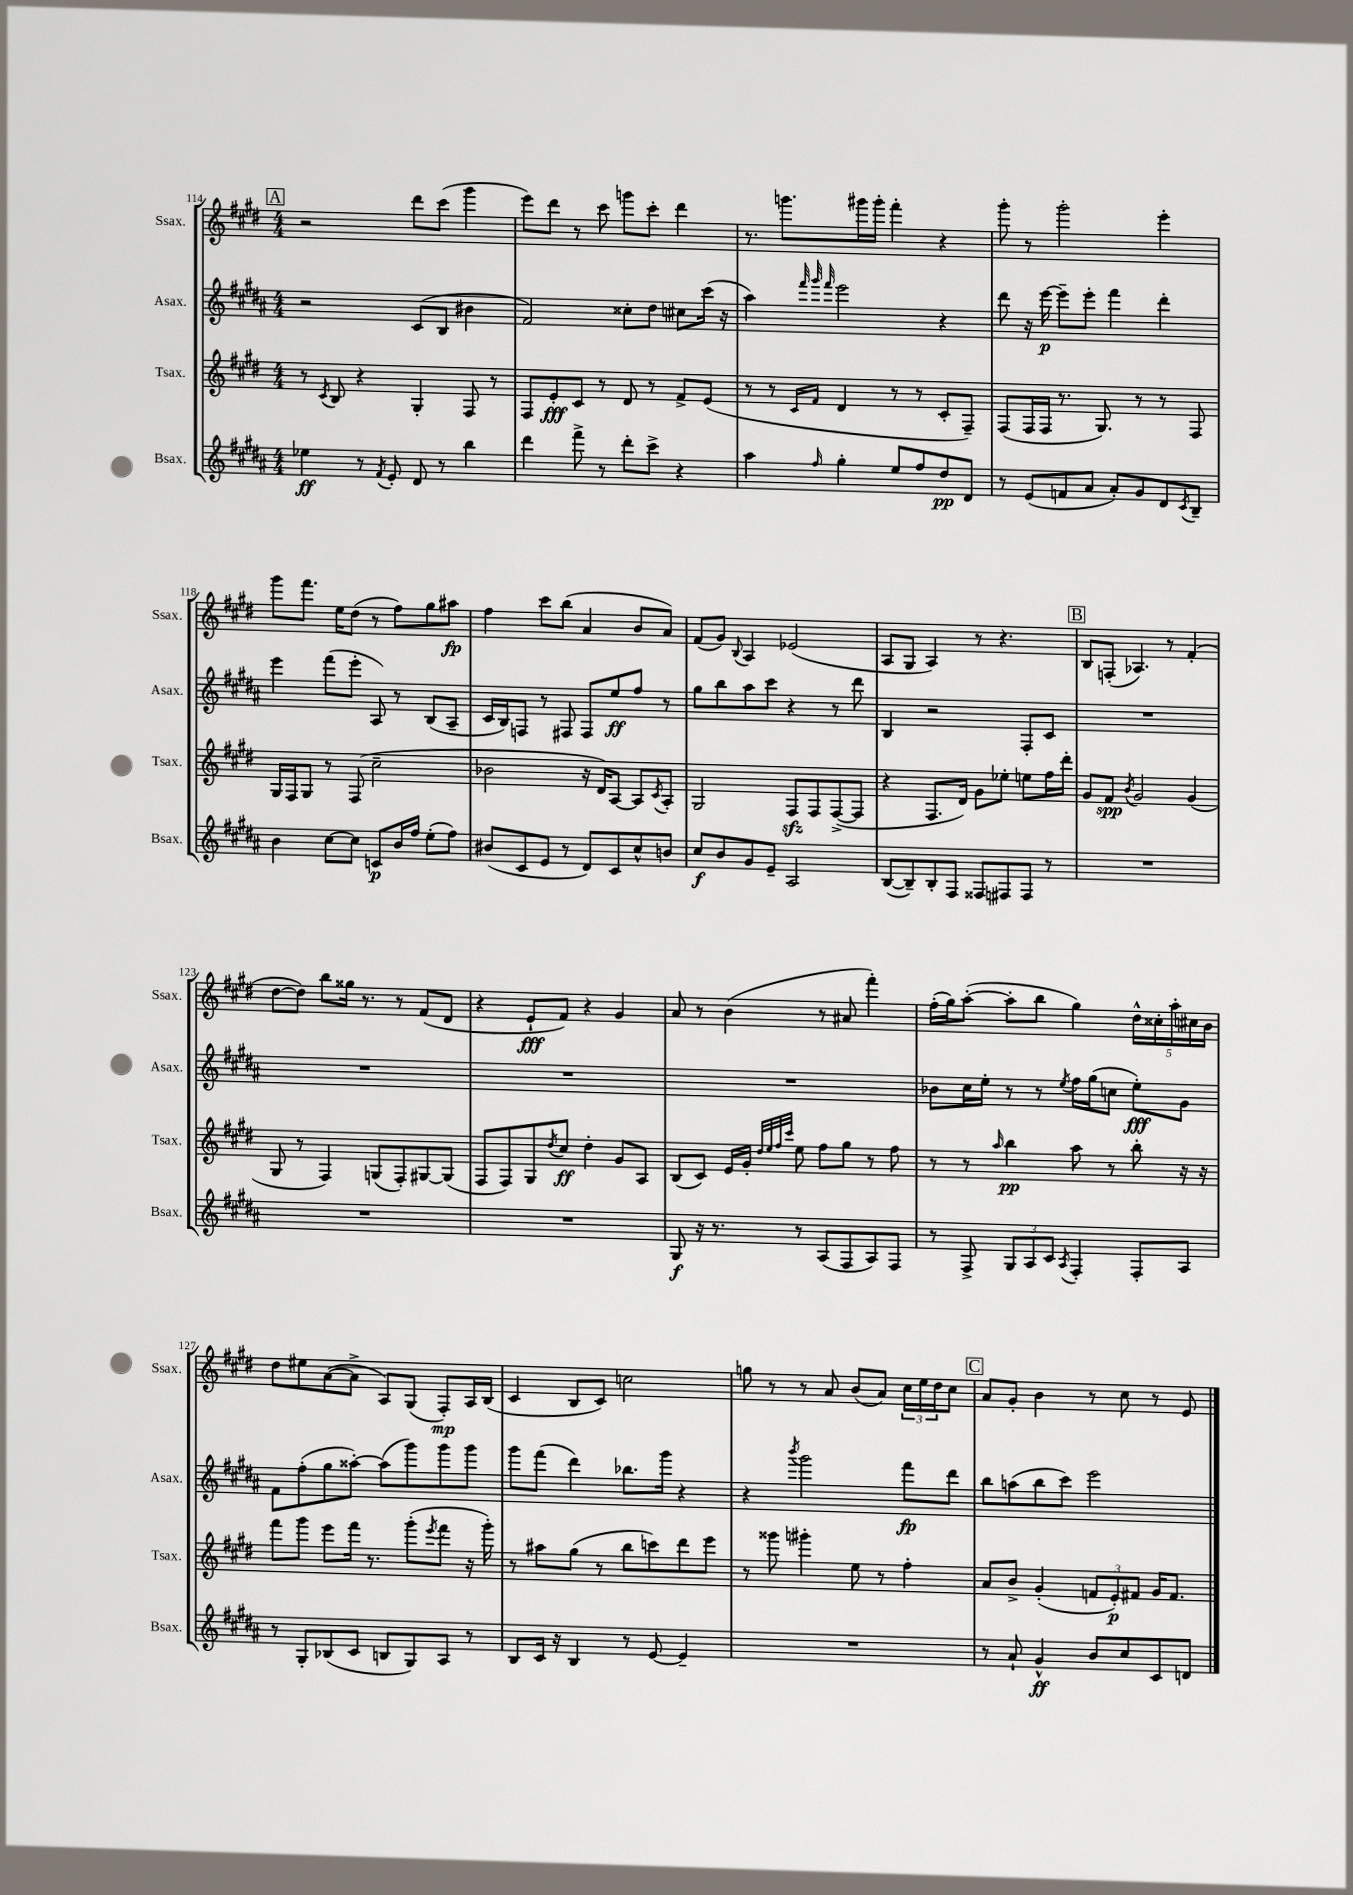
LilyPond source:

<<
\new StaffGroup <<
\new Staff = "s0" \with { instrumentName = "Ssax." shortInstrumentName = "Ssax." } {
    \clef treble \key e \major \numericTimeSignature \time 4/4
    \mark \markup { \box "A" } r2 dis'''8 cis'''8( gis'''4 |
    e'''8) dis'''8 r8 cis'''8 g'''8 cis'''8-. dis'''4 |
    r8. g'''8. gis'''16 gis'''16-. fis'''4-. r4 |
    gis'''8-. r8 gis'''2-. e'''4-. |
    gis'''8 fis'''8. e''16 dis''8( r8 fis''8) gis''8 ais''8\fp |
    fis''4 cis'''8 b''8( a'4 b'8 a'8) |
    fis'8( gis'8) \appoggiatura { b8 } a4 ees'2( |
    a8 gis8 a4) r8 r4. |
    \mark \markup { \box "B" } b8 f8-.( aes4.) r8 fis'4-.( |
    dis''8~ dis''8) b''8 gisis''16 r8. r8 fis'8( dis'8 |
    r4 e'8-!\fff fis'8) r4 gis'4 |
    a'8 r8 b'4( r8 ais'8 fis'''4-.) |
    fis''16-.( gis''16) a''8~-.( a''8-. b''8 gis''4) \tuplet 5/4 { dis''16-^ cisis''16-. a''16-. cis''16 b'16 } |
    dis''8 eis''8 a'8~( a'8-> a8) gis8( fis8-.\mp) a16 b16( |
    cis'4 b8 cis'8) c''2 |
    g''8 r8 r8 a'8 b'8( a'8) \tuplet 3/2 { cis''16 e''16 dis''16 } cis''8 |
    \mark \markup { \box "C" } a'8 gis'8-. b'4 r8 cis''8 r8 e'8 \bar "|." |
}
\new Staff = "s1" \with { instrumentName = "Asax." shortInstrumentName = "Asax." } {
    \clef treble \key b \major \numericTimeSignature \time 4/4
    \mark \markup { \box "A" } r2 cis'8( b8 bis'4 |
    fis'2) cisis''8-. dis''8 cis''8 cis'''16( r16 |
    ais''4) \grace { fis'''32 gis'''32 fis'''32 } e'''2 r4 |
    dis'''8 r16 e'''16~\p e'''8-- e'''8-. fis'''4 dis'''4-. |
    e'''4 fis'''8( e'''8-. ais8) r8 b8( ais8-- |
    cis'16 b16) f8 r8 fis8 fis8 e''8\ff fis''8 r8 |
    gis''8 b''8 ais''8 cis'''8 r4 r8 dis'''8 |
    b4 r2 fis8-. cis'8 |
    \mark \markup { \box "B" } R1 |
    R1 |
    R1 |
    R1 |
    bes'8 cis''16 e''16-. r8 r8 \acciaccatura { e''8 } fis''16 gis''16( c''8 e''8-.\fff) gis'8 |
    fis'8 fis''8-.( gis''8 aisis''8~-.) aisis''8( gis'''8) gis'''8 gis'''8 |
    gis'''8 fis'''8( dis'''4) bes''8. gis'''16 r4 |
    r4 \acciaccatura { b'''8 } gis'''2 fis'''8\fp dis'''8 |
    \mark \markup { \box "C" } b''8 a''8( b''8 cis'''8) e'''2 \bar "|." |
}
\new Staff = "s2" \with { instrumentName = "Tsax." shortInstrumentName = "Tsax." } {
    \clef treble \key e \major \numericTimeSignature \time 4/4
    \mark \markup { \box "A" } r8 \acciaccatura { cis'8 } b8 r4 gis4-. fis8 r8 |
    fis8 e'8-.\fff cis'8 r8 dis'8 r8 fis'8-> e'8( |
    r8 r8 \grace { cis'16 fis'16 } dis'4 r8 r8 cis'8-. fis8--) |
    fis8( fis16 fis16 r8. gis8.) r8 r8 fis8 |
    gis16 fis16 gis8 r8 fis8( cis''2-- |
    bes'2 r16 dis'16) a8~ a8 \acciaccatura { cis'8 } a8-. |
    gis2 fis8\sfz fis8 fis8~->( fis8 |
    r4 fis8. dis'16) gis'8 ees''8-. e''8 fis''16 dis'''16-. |
    \mark \markup { \box "B" } gis'8 fis'8\spp \acciaccatura { b'8 } gis'2 gis'4( |
    gis8 r8 fis4) g8( fis8-.) gis8~ gis8( |
    fis8 fis8) gis8 \acciaccatura { dis''8 } cis''8\ff dis''4-. gis'8 a8 |
    b8( cis'8) e'16 gis'16-. \grace { dis''32 e''32 fis''32 cis'''32 } e''8 fis''8 gis''8 r8 fis''8 |
    r8 r8 \grace { a''16 } b''4\pp a''8 r8 b''8-. r16 r16 |
    fis'''8 gis'''8 e'''8 fis'''16 r8. gis'''8-.( \acciaccatura { e'''8 } fis'''8 r16 gis'''16-.) |
    r8 ais''8 gis''8( r8 b''8 c'''8) dis'''8 e'''8 |
    r8 gisis'''8 gis'''4-. e''8 r8 fis''4-. |
    \mark \markup { \box "C" } a'8 b'8-> gis'4-.( \tuplet 3/2 { f'8 e'8-.\p) fis'8 } gis'16 fis'8. \bar "|." |
}
\new Staff = "s3" \with { instrumentName = "Bsax." shortInstrumentName = "Bsax." } {
    \clef treble \key b \major \numericTimeSignature \time 4/4
    \mark \markup { \box "A" } ees''4\ff r8 \acciaccatura { fis'8 } e'8-. dis'8 r8 b''4 |
    dis'''4 fis'''8-> r8 dis'''8-. cis'''8-> r4 |
    ais''4 \grace { fis''16 } gis''4-. e''8 fis''8 dis''8\pp dis'8 |
    r8 e'8( f'8 ais'8 ais'8-.) gis'8 dis'8 \acciaccatura { cis'8 } b8-- |
    b'4 cis''8~ cis''8 c'8\p b'16 fis''16 e''8-.( fis''8) |
    bis'8( cis'8 e'8 r8 dis'8) cis'8 cis''8-^ b'8 |
    cis''8\f b'8 gis'8 e'8-- ais2 |
    b8~( b8--) b8-. fis8 fisis8 fis8 fis8 r8 |
    \mark \markup { \box "B" } R1 |
    R1 |
    R1 |
    gis8\f r16 r8. r8 ais8( fis8 ais8) fis8 |
    r8 fis8-> \tuplet 3/2 { gis8 ais8 cis'8 } \acciaccatura { ais8 } fis4-. fis8-. ais8 |
    r8 gis8-. bes8( cis'8 b8 gis8) ais8 r8 |
    b8 cis'16 r16 b4 r8 e'8~ e'4-- |
    R1 |
    \mark \markup { \box "C" } r8 ais'8-! gis'4-^\ff b'8 cis''8 cis'8 d'8 \bar "|." |
}
>>
>>
\layout { \context { \Score currentBarNumber = #114 } }
